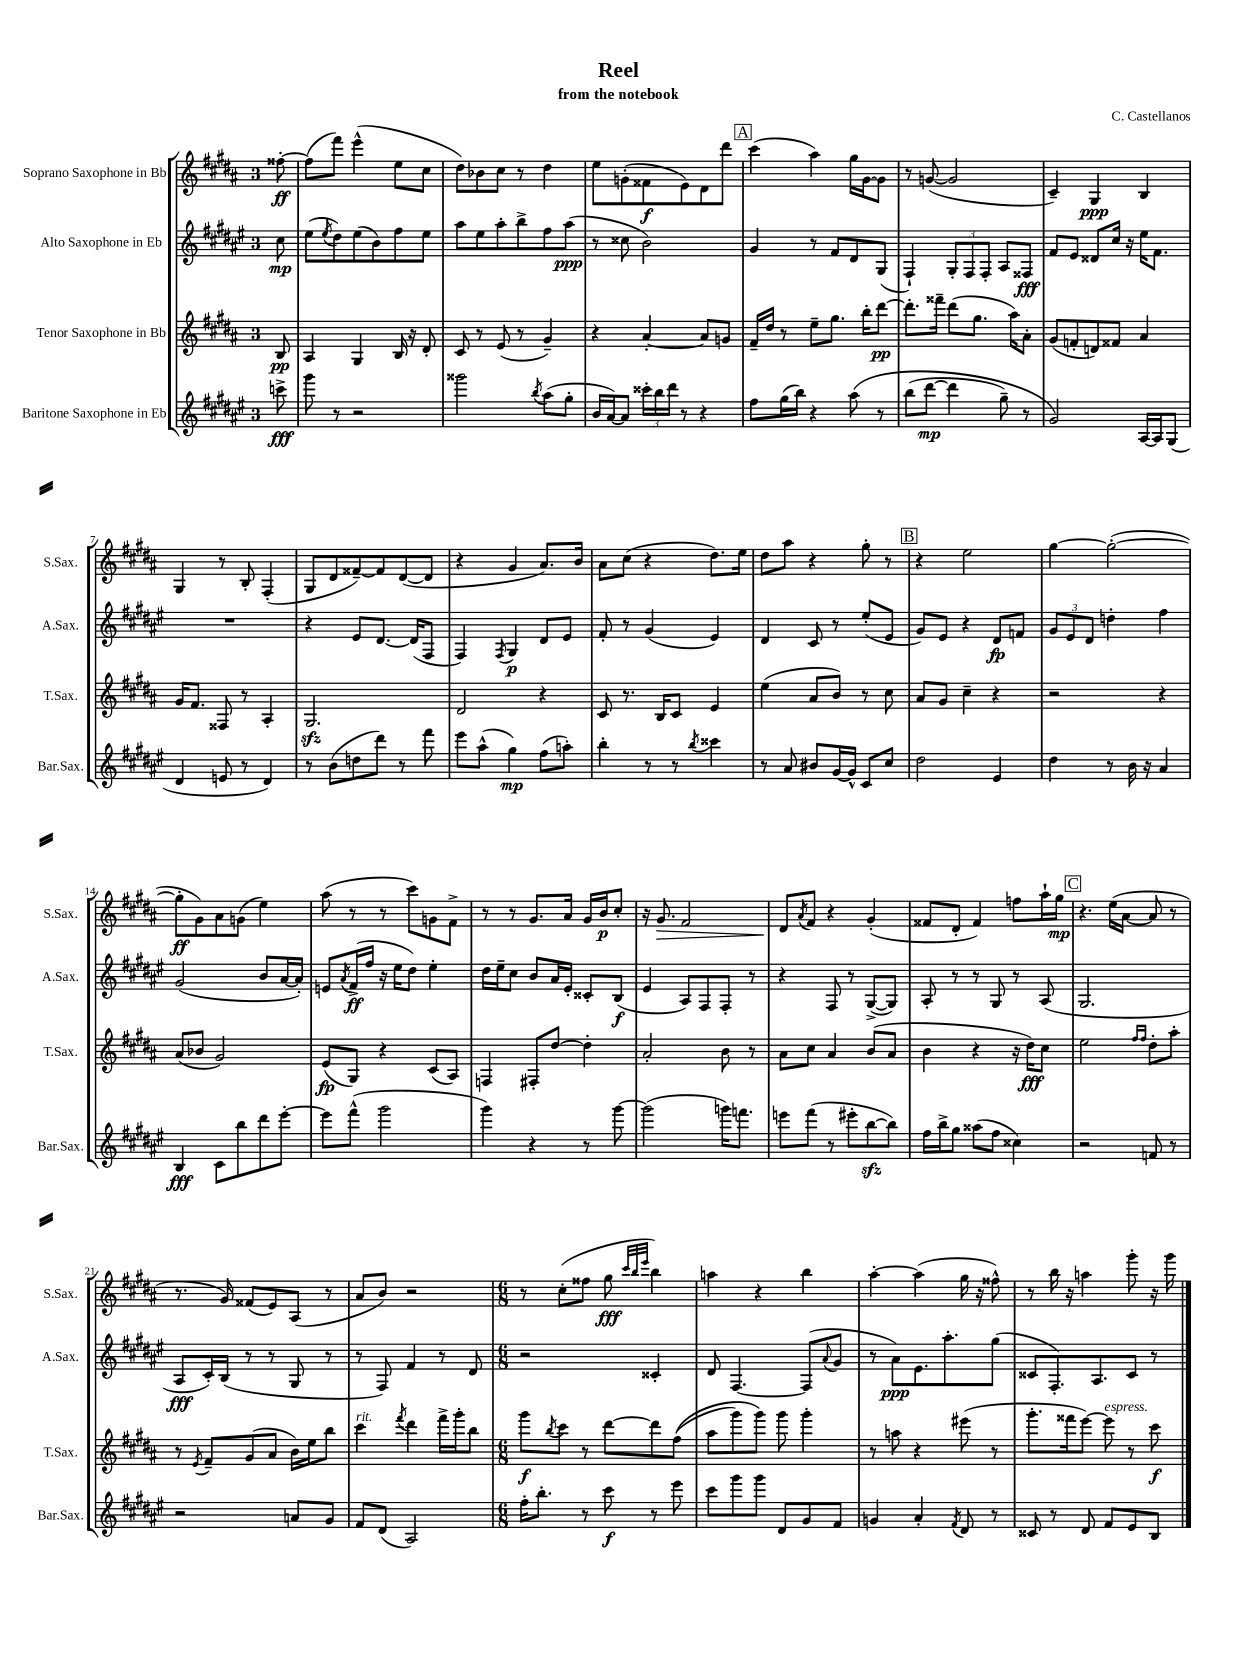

**kern	**kern	**kern	**kern
*staff4	*staff3	*staff2	*staff1
*clefG2	*clefG2	*clefG2	*clefG2
*k[f#c#g#d#a#e#]	*k[f#c#g#d#a#]	*k[f#c#g#d#a#e#]	*k[f#c#g#d#a#]
*M3/4	*M3/4	*M3/4	*M3/4
8ccc^	8B	8cc#	[8ff##'
=	=	=	=
8ggg#	4A#	(8ee#	(8ff##]
.	.	8qee#	.
8r	.	8dd#)	8fff#)
2r	4G#	(8ee#	(4eee^^
.	.	8b)	.
.	16B	8ff#	8ee
.	16r	.	.
.	8d#'	8ee#	8cc#
=	=	=	=
2ggg##	8c#	8aa#	8dd#)
.	8r	8ee#	8b-
.	(8e	8aa#'	8cc#
.	8r	8bb^	8r
8qbb	.	.	.
(8aa#	4g#~)	8ff#	4dd#
8gg#'	.	(8aa#	.
=	=	=	=
16b	4r	8r	8ee
[16a#)	.	.	.
8a#]	.	8cc##	(8g'
24ccc##'	[4a#'	2b)	8f##
24bb	.	.	.
24ddd#	.	.	.
8r	.	.	8e)
4r	8a#]	.	8d#
.	8g	.	8ddd#
=	=	=	=
8ff#	16f#~	4g#	(4ccc#
.	16dd#	.	.
(16gg#	8r	.	.
16bb)	.	.	.
4r	8ee~	8r	4aa#)
.	8.gg#	8f#	.
&(8aa#	.	8d#	16gg#
.	16bb'	.	[16g#
8r	[8ddd#	(8G#	8g#]
=	=	=	=
(8bb	8.ddd#']	4F#`)	8r
[8ddd#	.	.	([8g
.	16fff##~	.	.
4ddd#]	(8ddd#	12G#'	2g]
.	.	12F#	.
.	8.gg#	.	.
.	.	12F#'	.
8gg#~)	.	8A#	.
.	16aa#)	.	.
8r	8a#'	8F##	.
=	=	=	=
2g#&)	(8g#	8f#	4c#~)
.	8f'	8e#	.
.	8d)	8d##	4G#
.	8f##	16cc#	.
.	.	16r	.
[16A#	4a#	16ee#	4B
16A#]	.	8.f#	.
(8G#	.	.	.
=	=	=	=
4d#	16g#	2.r	4G#
.	8.f#	.	.
8e	8F##	.	8r
8r	8r	.	8B'
4d#)	4A#'	.	(4F#'
=	=	=	=
8r	2.G#	4r	8G#
(8b	.	.	8d#
8dd	.	8e#	[8f##~)
8ddd#)	.	[8.d#	8f##]
8r	.	.	([8d#
.	.	(16d#]	.
8fff#	.	8F#	8d#]
=	=	=	=
8eee#	2d#	4F#)	4r
(8aa#^^	.	.	.
.	.	8qF#	.
4gg#)	.	4G#	4g#
(8ff#	4r	8d#	8.a#)
8aa')	.	8e#	.
.	.	.	16b
=	=	=	=
4bb'	8c#	8f#'	8a#
.	8.r	8r	(8cc#
8r	.	(4g#	4r
.	16B	.	.
8r	8c#	.	.
8qbb	.	.	.
4ccc##	4e	4e#)	8.dd#)
.	.	.	16ee
=	=	=	=
8r	(4ee	4d#	8dd#
8a#	.	.	8aa#
8b#	8a#	8c#	4r
[16g#	8b)	8r	.
16g#^^]	.	.	.
8c#	8r	(8ee#'	8gg#'
8cc#	8cc#	8e#	8r
=	=	=	=
2dd#	8a#	8g#)	4r
.	8g#	8e#	.
.	4cc#~	4r	2ee
4e#	4r	8d#	.
.	.	8f	.
=	=	=	=
4dd#	2r	12g#	[4gg#
.	.	12e#	.
.	.	12d#	.
8r	.	4dd'	(2gg#'_
16b	.	.	.
16r	.	.	.
4a#	4r	4ff#	.
=	=	=	=
4B	(8a#	(2g#	8gg#']
.	8b-	.	8g#)
8c#	2g#)	.	8a#
8bb	.	.	(8g
8ddd#	.	8b	4ee)
[8eee#'	.	[16a#	.
.	.	16a#'])	.
=	=	=	=
8eee#]	(8e	8e	(8aa#
.	.	8qa#	.
(8fff#^^	8G#)	(16f#^	8r
.	.	16ff#	.
2ggg#	4r	16r	8r
.	.	16ee#	.
.	.	8dd#)	8ccc#)
.	(8c#	4ee#'	8g
.	8A#)	.	8f#^
=	=	=	=
4ggg#)	4F	16dd#	8r
.	.	16ee#~	.
.	.	8cc#	8r
4r	8F#'	8b	8.g#
.	[8dd#	16a#	.
.	.	16e#'	16a#
8r	4dd#']	8c##'	16g#
.	.	.	16b
[8ggg#	.	(8B	8cc#'
=	=	=	=
(2ggg#]	2a#'	4e#	16r
.	.	.	8.g#
.	.	8A#)	2f#
.	.	8F#	.
16ggg)	8b	8F#'	.
8.fff	.	.	.
.	8r	8r	.
=	=	=	=
8eee	8a#	4r	8d#
.	.	.	8qa#
(8fff#	8cc#	.	8f#
8r	4a#	8F#	4r
8eee#'	.	8r	.
[8bb	(8b	([8G#^	(4g#'
8bb])	8a#	8G#])	.
=	=	=	=
16ff#	4b	8A#'	8f##
16bb^	.	.	.
8gg#	.	8r	8d#'
(8aa##	4r	8r	4f##)
8ff#	.	8G#	.
4cc##)	16r	8r	8ff
.	16dd#)	.	.
.	8cc#	(8A#	16aa#`
.	.	.	16gg#
=	=	=	=
2r	2ee	2.G#	4.r
.	.	.	(16ee
.	.	.	[16a#
.	16qqff#	.	.
.	16qqff#	.	.
8f	8dd#'	.	8a#]
8r	8aa#'	.	8r
=	=	=	=
2r	8r	8A#	8.r
.	8qe	.	.
.	8f#~	16c#')	.
.	.	(16B	16g#)
.	(8g#	8r	(8f##
.	8a#	8r	8e)
8a	16b)	8G#	(8A#
.	16ee	.	.
8g#	8bb	8r	8r
=	=	=	=
8f#	4ccc#	8r	8a#
(8d#	.	8F#)	8b)
.	8qfff#	.	.
2A#)	4ddd#	4f#	2r
.	16fff#^	8r	.
.	16ggg#'	.	.
.	8bb	8d#	.
=	=	=	=
*M6/8	*M6/8	*M6/8	*M6/8
16ff#'	8ggg#	2r	8r
8.bb'	.	.	.
.	8qbb	.	.
.	8ccc#	.	(8cc#'
8r	8r	.	8ff##
8ccc#	[8ddd#	.	8gg#
.	.	.	32qqccc#
.	.	.	32qqbb
.	.	.	32qqeee
8r	8ddd#]	4c##'	4bb)
8eee#	&((8ff#	.	.
=	=	=	=
8ccc#	8aa#	8d#	4aa
8ggg#	8ggg#)	[4.F#	.
8ggg#	8ggg#&)	.	4r
8d#	8ggg#	.	.
8g#	4ggg#'	(8F#]	4bb
.	.	8qqa#	.
8f#	.	8g#	.
=	=	=	=
4g	8r	8r	[4aa#'
.	8aa	8a#)	.
4a#'	4r	8.e#	(4aa#]
.	.	8.aa#'	.
8qf#	.	.	.
8d#	(8eee#	.	16gg#
.	.	.	16r
8r	8r	(8gg#	8ff##^^)
=	=	=	=
8c##	8.ggg#'	8c##	8r
8r	.	8.F#')	16bb
.	16fff##	.	16r
8d#	[8eee)	.	4aa
.	.	8.A#	.
8f#	8eee]	.	.
8e#	8r	8c##	8ggg#'
8B	8ccc#	8r	16r
.	.	.	16ggg#
==	==	==	==
*-	*-	*-	*-
